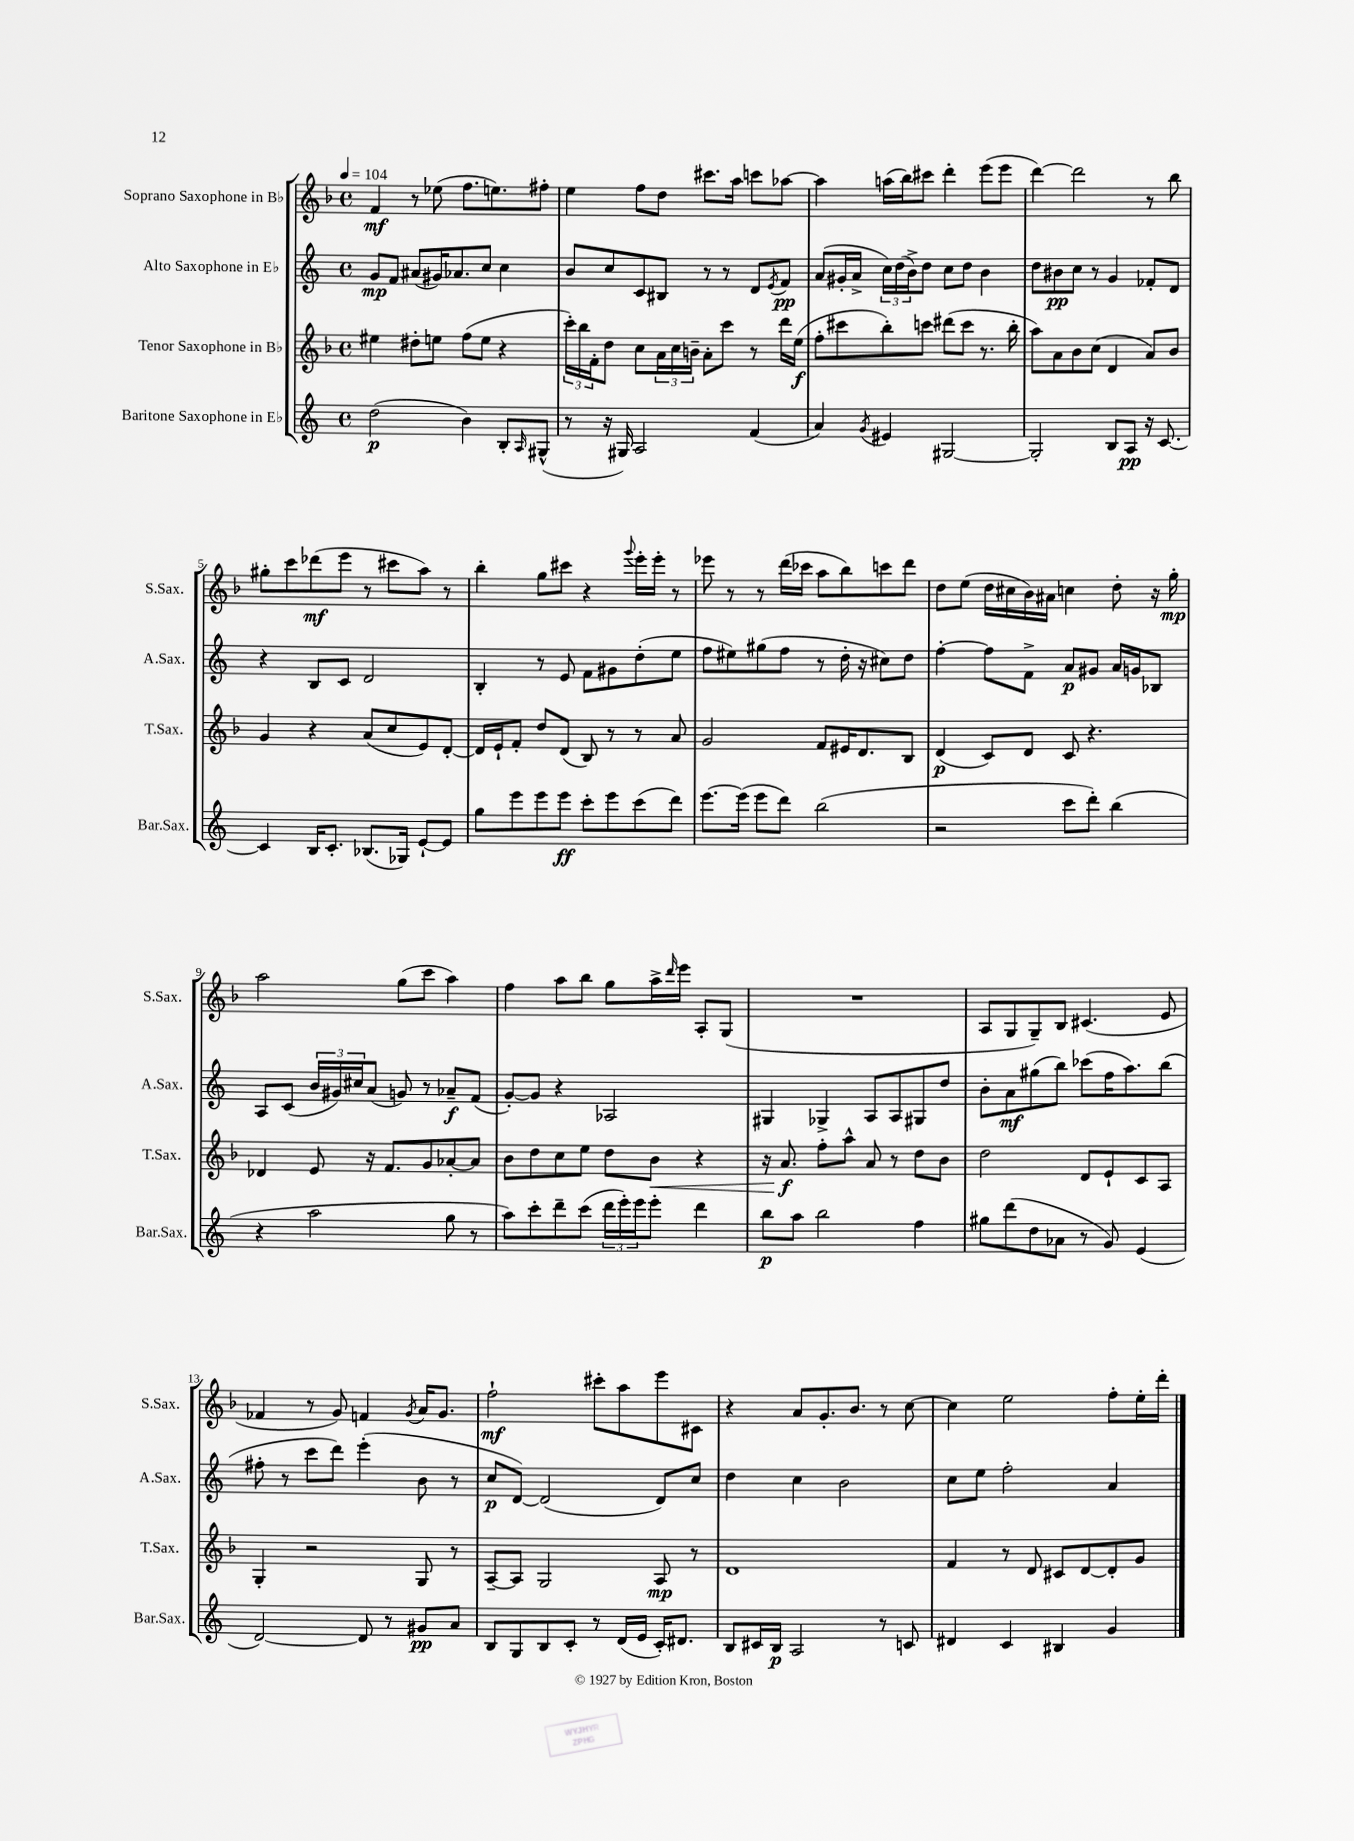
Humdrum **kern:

**kern	**kern	**kern	**kern
*staff4	*staff3	*staff2	*staff1
*clefG2	*clefG2	*clefG2	*clefG2
*k[]	*k[b-]	*k[]	*k[b-]
*M4/4	*M4/4	*M4/4	*M4/4
*met(c)	*met(c)	*met(c)	*met(c)
*MM104	*MM104	*MM104	*MM104
(2dd	4ee#	8g	4f
.	.	8f	.
.	8dd#'	(8a#	8r
.	8ee	16g#)	(8ee-
.	.	8.a-	.
4b)	(8ff	.	8.ff
.	8ee	8cc	.
.	.	.	8.ee)
8B'	4r	4cc	.
16qqA	.	.	.
(8G#^^	.	.	8ff#'
=	=	=	=
8r	24ccc')	8b	4ee
.	24bb-	.	.
.	24f'	.	.
16r	8dd	8cc	.
16G#)	.	.	.
2A	8cc	8c	8ff
.	24a	8B#	8dd
.	24cc	.	.
.	24b~	.	.
.	8a'	8r	8.ccc#
.	8ccc	8r	.
.	.	.	16aa
(4f	8r	8d	8ccc
.	.	8qe	.
.	16ddd	8f	[8aa-
.	(16ee	.	.
=	=	=	=
4a)	8ff'	(8a	4aa-]
.	8ccc#	16g#'	.
.	.	16a^	.
8qg	.	.	.
4e#	8bb-')	24cc)	(16aa
.	.	(24dd	.
.	.	.	16bb-)
.	.	24b^)	.
.	8ccc	8dd	8ccc#
[2G#	(8ddd#	8cc	4ddd'
.	8ccc	8dd	.
.	8.r	4b	(8eee
.	.	.	8eee
.	16bb-'	.	.
=	=	=	=
2G#']	8aa)	8dd	[4ddd)
.	8a	8b#	.
.	8b-	8cc	2ddd]
.	(8cc	8r	.
8B	4d	4g	.
8A	.	.	.
16r	8a)	8f-'	8r
[8.c	.	.	.
.	8b-	8d	8bb-
=	=	=	=
4c]	4g	4r	8gg#'
.	.	.	8ccc
16B	4r	8B	(8ddd-
8.c'	.	.	.
.	.	8c	8eee
(8.B-	(8a	2d	8r
.	8cc	.	8ccc#
16G-)	.	.	.
[8e`	8e)	.	8aa)
8e]	[8d'	.	8r
=	=	=	=
8gg	16d]	4B'	4bb-'
.	16e`	.	.
8eee	8f'	.	.
8eee	8dd	8r	8gg
8eee	(8d	8e	8ccc#
8ccc'	8B-)	8f	4r
8eee	8r	8g#	.
.	.	.	8qqggg
(8ccc	8r	(8dd'	16eee'
.	.	.	16eee'
8ddd)	8a	8ee	8r
=	=	=	=
[8.eee	2g	8ff	8eee-
.	.	8ee#)	8r
(16eee]	.	.	.
8eee	.	(8gg#	8r
8ddd)	.	8ff	(16ddd
.	.	.	16ccc-
(2bb	8f	8r	8aa
.	16e#	16dd'	8bb-)
.	8.d	16r	.
.	.	8cc#)	8ccc
.	8B-	8dd	8ddd
=	=	=	=
2r	(4d	[4ff'	8dd
.	.	.	(8ee
.	8c)	8ff]	16dd
.	.	.	16cc#
.	8d	8f^	16b-)
.	.	.	16a#
8ccc	8c	8a	4cc
8ddd')	4.r	8g#	.
(4bb	.	16a	8dd'
.	.	16g	.
.	.	8B-	16r
.	.	.	16gg'
=	=	=	=
4r	4d-	8A	2aa
.	.	(8c	.
2aa	8e	24b	.
.	.	24g#)	.
.	.	24cc#	.
.	16r	(8a	.
.	8.f	.	.
.	.	8g)	(8gg
.	8g	8r	8ccc
8gg	[8a-'	8a-~	4aa)
8r	8a-]	(8f	.
=	=	=	=
8aa)	8b-	[8g')	4ff
8ccc'	8dd	8g]	.
8ddd~	8cc	4r	8aa
(8ccc	8ee	.	8bb-
24ddd	8dd	2A-	8gg
24eee')	.	.	.
24eee	.	.	.
8eee'	8b-	.	16aa^
.	.	.	16qqddd
.	.	.	16eee
4ddd	4r	.	8A'
.	.	.	(8G
=	=	=	=
8bb	16r	4G#	1r
.	8.a	.	.
8aa	.	.	.
2bb	8ff'	4G-^	.
.	8aa^^	.	.
.	8a	8A	.
.	8r	8A	.
4ff	8dd	8G#	.
.	8b-	8dd	.
=	=	=	=
8gg#	2dd	8b'	8A
(8ddd	.	8a	8G
8dd	.	(8gg#	8G~)
8a-	.	8bb)	8B-
8r	8d	(8ccc-	(4.c#
8g)	8e`	16ff	.
.	.	8.aa)	.
(4e	8c	.	.
.	8A	(8bb	8e
=	=	=	=
[2d)	4G'	8ff#'	4f-
.	.	8r	.
.	2r	8ccc	8r
.	.	8ddd)	8g)
8d]	.	(4eee'	4f
8r	.	.	.
.	.	.	8qg
8g#	8G	8b	16a
.	.	.	8.g
8a	8r	8r	.
=	=	=	=
8B	[8A~	8cc	2ff`
8G	8A]	[8d)	.
8B	2G	(2d]	.
8c'	.	.	.
8r	.	.	8ccc#'
(16d	.	.	8aa
16e	.	.	.
16c')	8A	8d)	8eee
8.d#	.	.	.
.	8r	8cc	8c#
=	=	=	=
8B	1d	4dd	4r
16c#	.	.	.
16B	.	.	.
2A	.	4cc	8a
.	.	.	8.g'
.	.	2b	.
.	.	.	8.b-
8r	.	.	8r
8c	.	.	[8cc
=	=	=	=
4d#	4f	8cc	4cc]
.	.	8ee	.
4c	8r	2ff'	2ee
.	8d	.	.
4B#	8c#	.	.
.	[8d	.	.
4g	8d']	4a	8ff'
.	8g	.	16ee'
.	.	.	16ddd'
==	==	==	==
*-	*-	*-	*-
